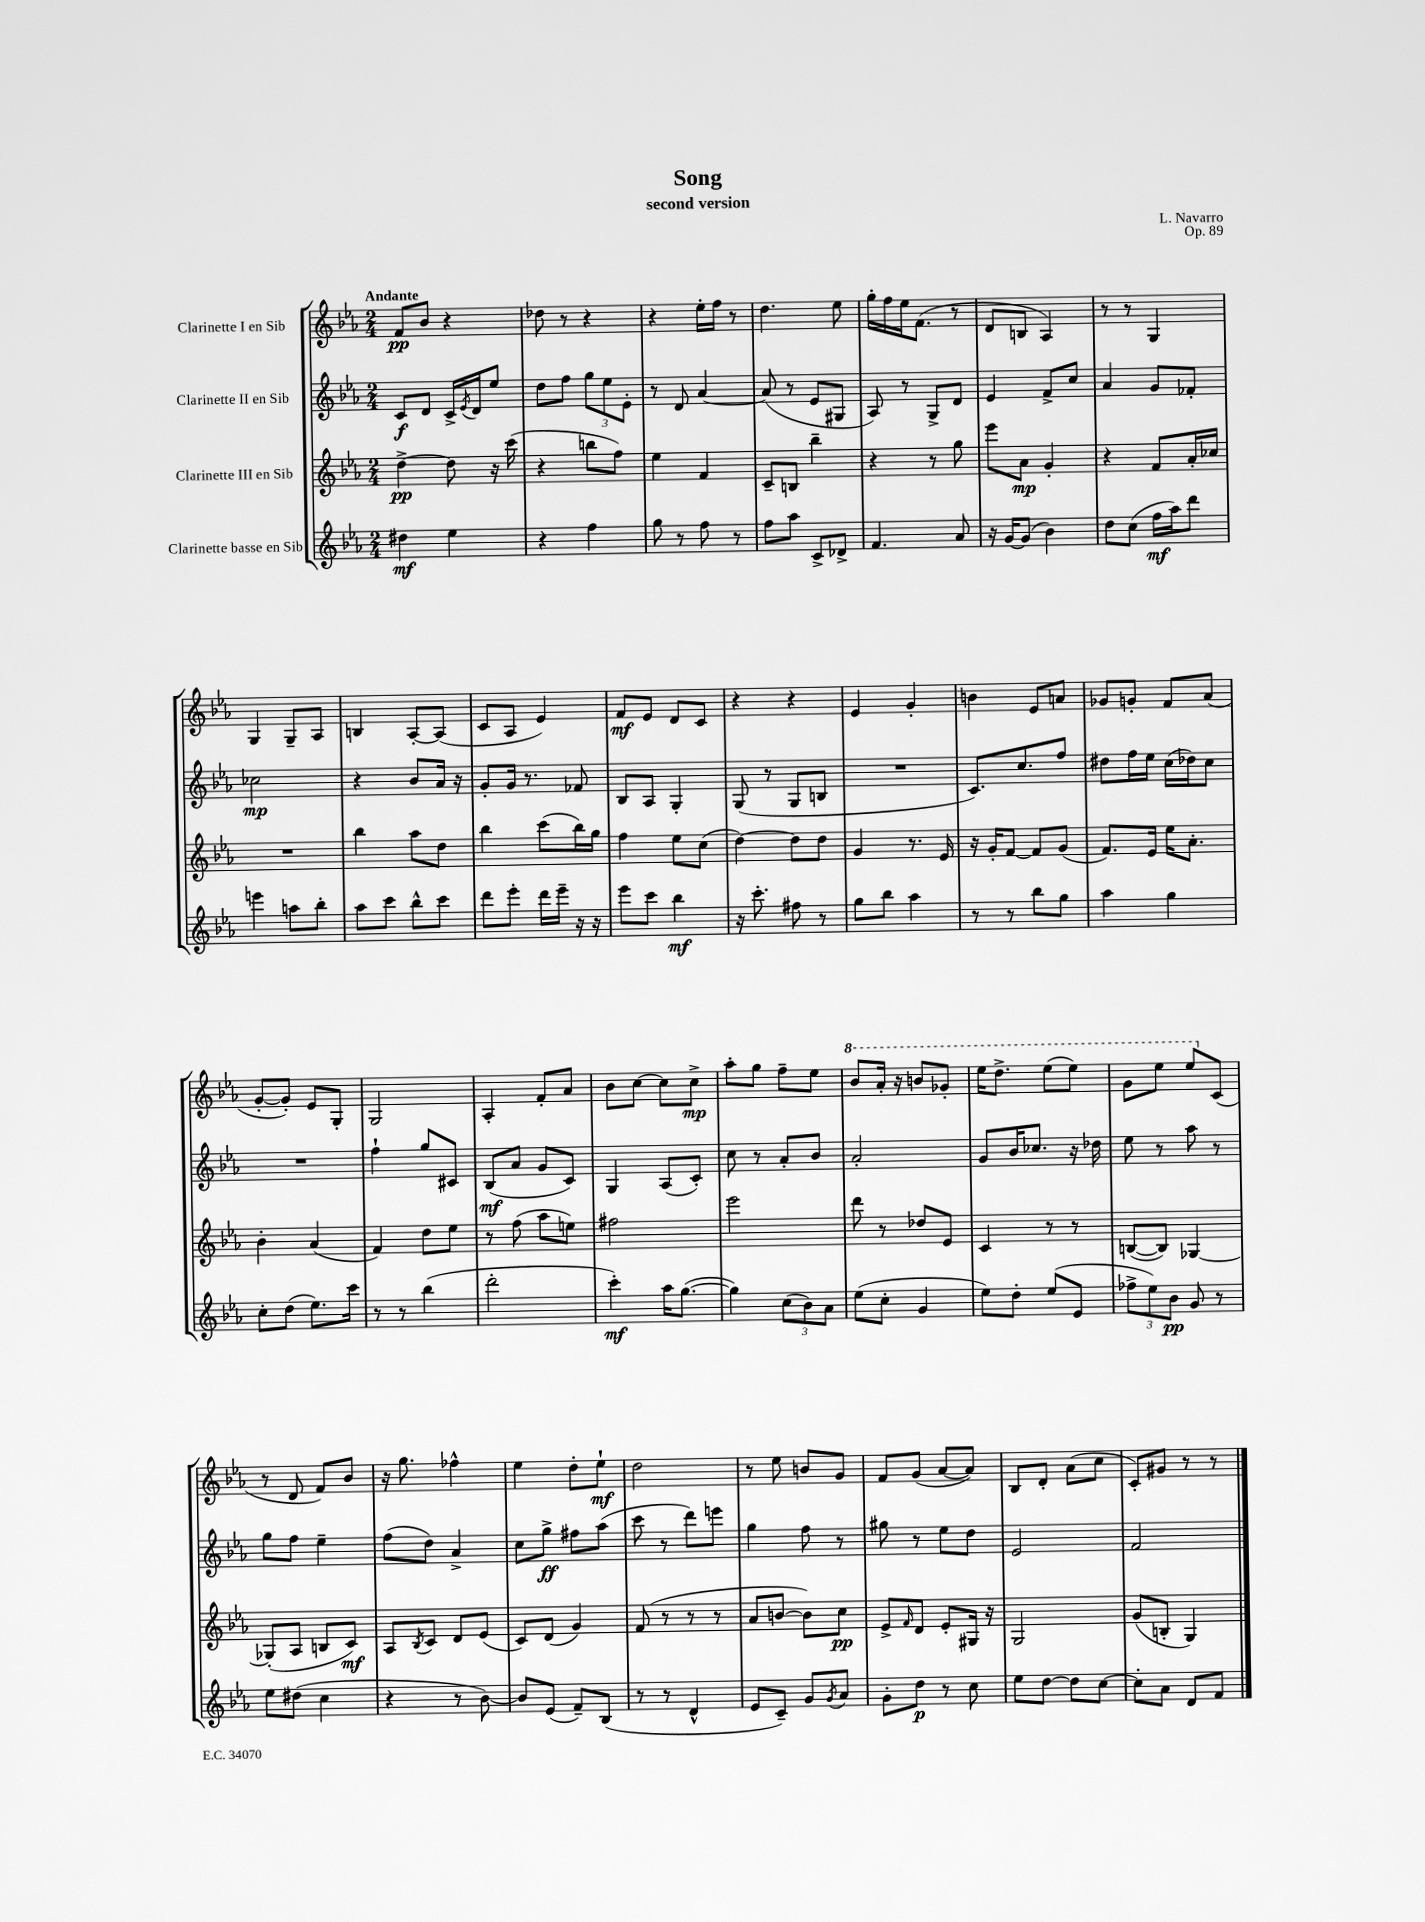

**kern	**kern	**kern	**kern
*staff4	*staff3	*staff2	*staff1
*clefG2	*clefG2	*clefG2	*clefG2
*k[b-e-a-]	*k[b-e-a-]	*k[b-e-a-]	*k[b-e-a-]
*M2/4	*M2/4	*M2/4	*M2/4
4dd#\	[4dd^\	8c/L	8f/L
.	.	8d/J	8b-/J
4ee-\	8dd\]	16c^/LL	4r
.	.	8qe-/	.
.	.	16d/J	.
.	16r	8ee-/J	.
.	(16ccc\	.	.
=	=	=	=
4r	4r	8dd\L	8dd-\
.	.	8ff\J	8r
4ff\	8bb\L	12gg\L	4r
.	.	12ee-\	.
.	8ff\J)	.	.
.	.	12e-'\J	.
=	=	=	=
8gg\	4ee-\	8r	4r
8r	.	8d/	.
8ff\	4f/	[4a-/	16ee-'\LL
.	.	.	16ff\JJ
8r	.	.	8r
=	=	=	=
8ff\L	8c~/L	(8a-/]	4.dd\
8aa-\J	8B/J	8r	.
8c^/L	4bb-~\	8e-/L	.
8d-^/J	.	8G#/J	8ee-\
=	=	=	=
4.f/	4r	8A-/)	16gg'\LL
.	.	.	16ff\
.	.	8r	16ee-\J
.	.	.	(8.f\J
.	8r	8G^/L	.
8a-/	8gg\	8d/J	8r
=	=	=	=
16r	8eee-\L	4e-/	8d/L
[16g/LK	.	.	.
(8g/]J	8a-\J	.	8B/J
4b-\)	4g'/	8f^/L	4A-/)
.	.	8cc/J	.
=	=	=	=
8dd\L	4r	4a-/	8r
(8cc\J	.	.	8r
16ff\LL	8f/L	8g/L	4G/
16aa-\J)	.	.	.
8ddd\J	16a-'/L	8f-'/J	.
.	16cc-/JJ	.	.
=	=	=	=
4eee\	2r	2cc-\	4G/
8aa\L	.	.	8G~/L
8bb-'\J	.	.	8A-/J
=	=	=	=
8aa-\L	4bb-\	4r	4B/
8ccc\J	.	.	.
8bb-^^\L	8aa-\L	8b-/L	[8A-'/L
8ccc\J	8dd\J	16a-/Jk	(8A-/]J
.	.	16r	.
=	=	=	=
8ddd\L	4bb-\	8g'/L	8c/L
8eee-'\J	.	16g/Jk	8A-/J
.	.	8.r	.
16ddd\LL	(8ccc\L	.	4e-/)
16eee-~\JJ	.	.	.
16r	16bb-\L)	8f-/	.
16r	16gg\JJ	.	.
=	=	=	=
8eee-\L	4ff\	8B-/L	8f/L
8ccc\J	.	8A-/J	8e-/J
4bb-\	8ee-\L	4G'/	8d/L
.	(8cc\J	.	8c/J
=	=	=	=
16r	[4dd\)	(8G/	4r
8.ccc'\	.	.	.
.	.	8r	.
8ff#\	8dd\]L	8G/L	4r
8r	8dd\J	8B/J	.
=	=	=	=
8gg\L	4g/	2r	4e-/
8bb-\J	.	.	.
4aa-\	8.r	.	4g'/
.	16e-/	.	.
=	=	=	=
8r	16r	8.c/L)	4b\
.	16g'/LK	.	.
8r	[8f/J	.	.
.	.	8.cc/	.
8bb-\L	8f/]L	.	8e-/L
8gg\J	(8g/J	8ff/J	8a/J
=	=	=	=
4aa-\	8.f/L)	8dd#\L	8g-/L
.	.	16ff\L	8g'/J
.	16e-/Jk	16ee-\JJ	.
4gg\	16ee-\LK	(16cc\LL	8f/L
.	8.a-'\J	16dd-\J)	.
.	.	8cc\J	(8a-/J
=	=	=	=
8cc'\L	4b-'\	2r	[8g'/L
(8dd\J	.	.	8g'/]J)
8.ee-\L)	(4a-/	.	8e-/L
.	.	.	8G'/J
16ccc\Jk	.	.	.
=	=	=	=
8r	4f/)	4ff`\	2G/
8r	.	.	.
(4bb-\	8dd\L	8gg/L	.
.	8ee-\J	8c#/J	.
=	=	=	=
2ddd'\	8r	(8B-/L	4A-'/
.	(8ff\	8a-/J	.
.	8aa-\L	8g/L	8f'/L
.	8ee\J)	8c/J)	8a-/J
=	=	=	=
4ccc'\)	2ff#\	4G/	8b-\L
.	.	.	[8cc\J
16aa-\LK	.	(8A-/L	8cc\]L
([8.gg\J	.	.	.
.	.	8c'/J)	8cc^\J
=	=	=	=
4gg\])	2eee-\	8cc\	8aa-'\L
.	.	8r	8gg\J
(12cc\L	.	8a-'/L	8ff~\L
12b-\)	.	.	.
.	.	8b-/J	8ee-\J
12a-\J	.	.	.
=	=	=	=
(8ee-\L	8ddd\	2a-'/	8bb-/L
8cc'\J	8r	.	16aa-'/Jk
.	.	.	16r
4g/	8dd-/L	.	8bb/L
.	8e-/J	.	8gg-'/J
=	=	=	=
8ee-\L)	4c/	8g/L	16eee-\LK
.	.	.	8.ddd^\J
8dd'\J	.	16b-/K	.
.	.	8.cc-/J	.
(8ee-/L	8r	.	(8eee-\L
8e-/J	8r	16r	8eee-\J)
.	.	16dd-\	.
=	=	=	=
12ff-^\L	([8B/L	8ee-\	8gg\L
12ee-\)	.	.	.
.	8B/]J)	8r	8eee-\J
12b-\J	.	.	.
8g/	[4G-/	8aa-\	8eee-/L
8r	.	8r	(8c/J
=	=	=	=
8ee-\L	(8G-'/]L	8gg\L	8r
(8dd#\J	8A-/J	8ff\J	8d/
4cc\	8B/L	4ee-~\	8f/L)
.	8c/J)	.	8b-/J
=	=	=	=
4r	8A-/L	(8ff\L	16r
.	.	.	8.gg\
.	8qB-/	.	.
.	8c/J	8dd\J)	.
8r	8d/L	4a-^/	4ff-^^\
[8b-\)	(8e-/J	.	.
=	=	=	=
8b-/]L	8c/L)	8cc\L	4ee-\
(8e-/J	(8d/J	8gg^\J	.
8f~/L)	4g/)	8ff#\L	8dd'\L
(8B-/J	.	(8aa-\J	8ee-`\J
=	=	=	=
8r	(8f/	8ccc\	2dd\
8r	8r	8r	.
4d^^/	8r	8ddd\L)	.
.	8r	8eee\J	.
=	=	=	=
8e-/L	8a-/L	4gg\	8r
8c~/J)	[8b/J	.	8ee-\
8g/L	8b\]L)	8ff\	8b/L
8qg/	.	.	.
8a-/J	8cc\J	8r	8g/J
=	=	=	=
8g'\L	8e-^/L	8gg#\	8f/L
.	16qqf/	.	.
8dd\J	8d/J	8r	(8g/J
8r	8e-'/L	8ee-\L	[8a-/L
8cc\	16G#/Jk	8dd\J	8a-/]J)
.	16r	.	.
=	=	=	=
8ee-\L	2G/	2e-/	8B-/L
[8dd\J	.	.	8d'/J
8dd\]L	.	.	(8a-\L
[8cc\J	.	.	8cc\J
=	=	=	=
8cc'\]L	(8g/L	2f/	8c'/L)
8a-\J	8B'/J	.	8g#/J
8d/L	4G/)	.	8r
8f/J	.	.	8r
==	==	==	==
*-	*-	*-	*-
